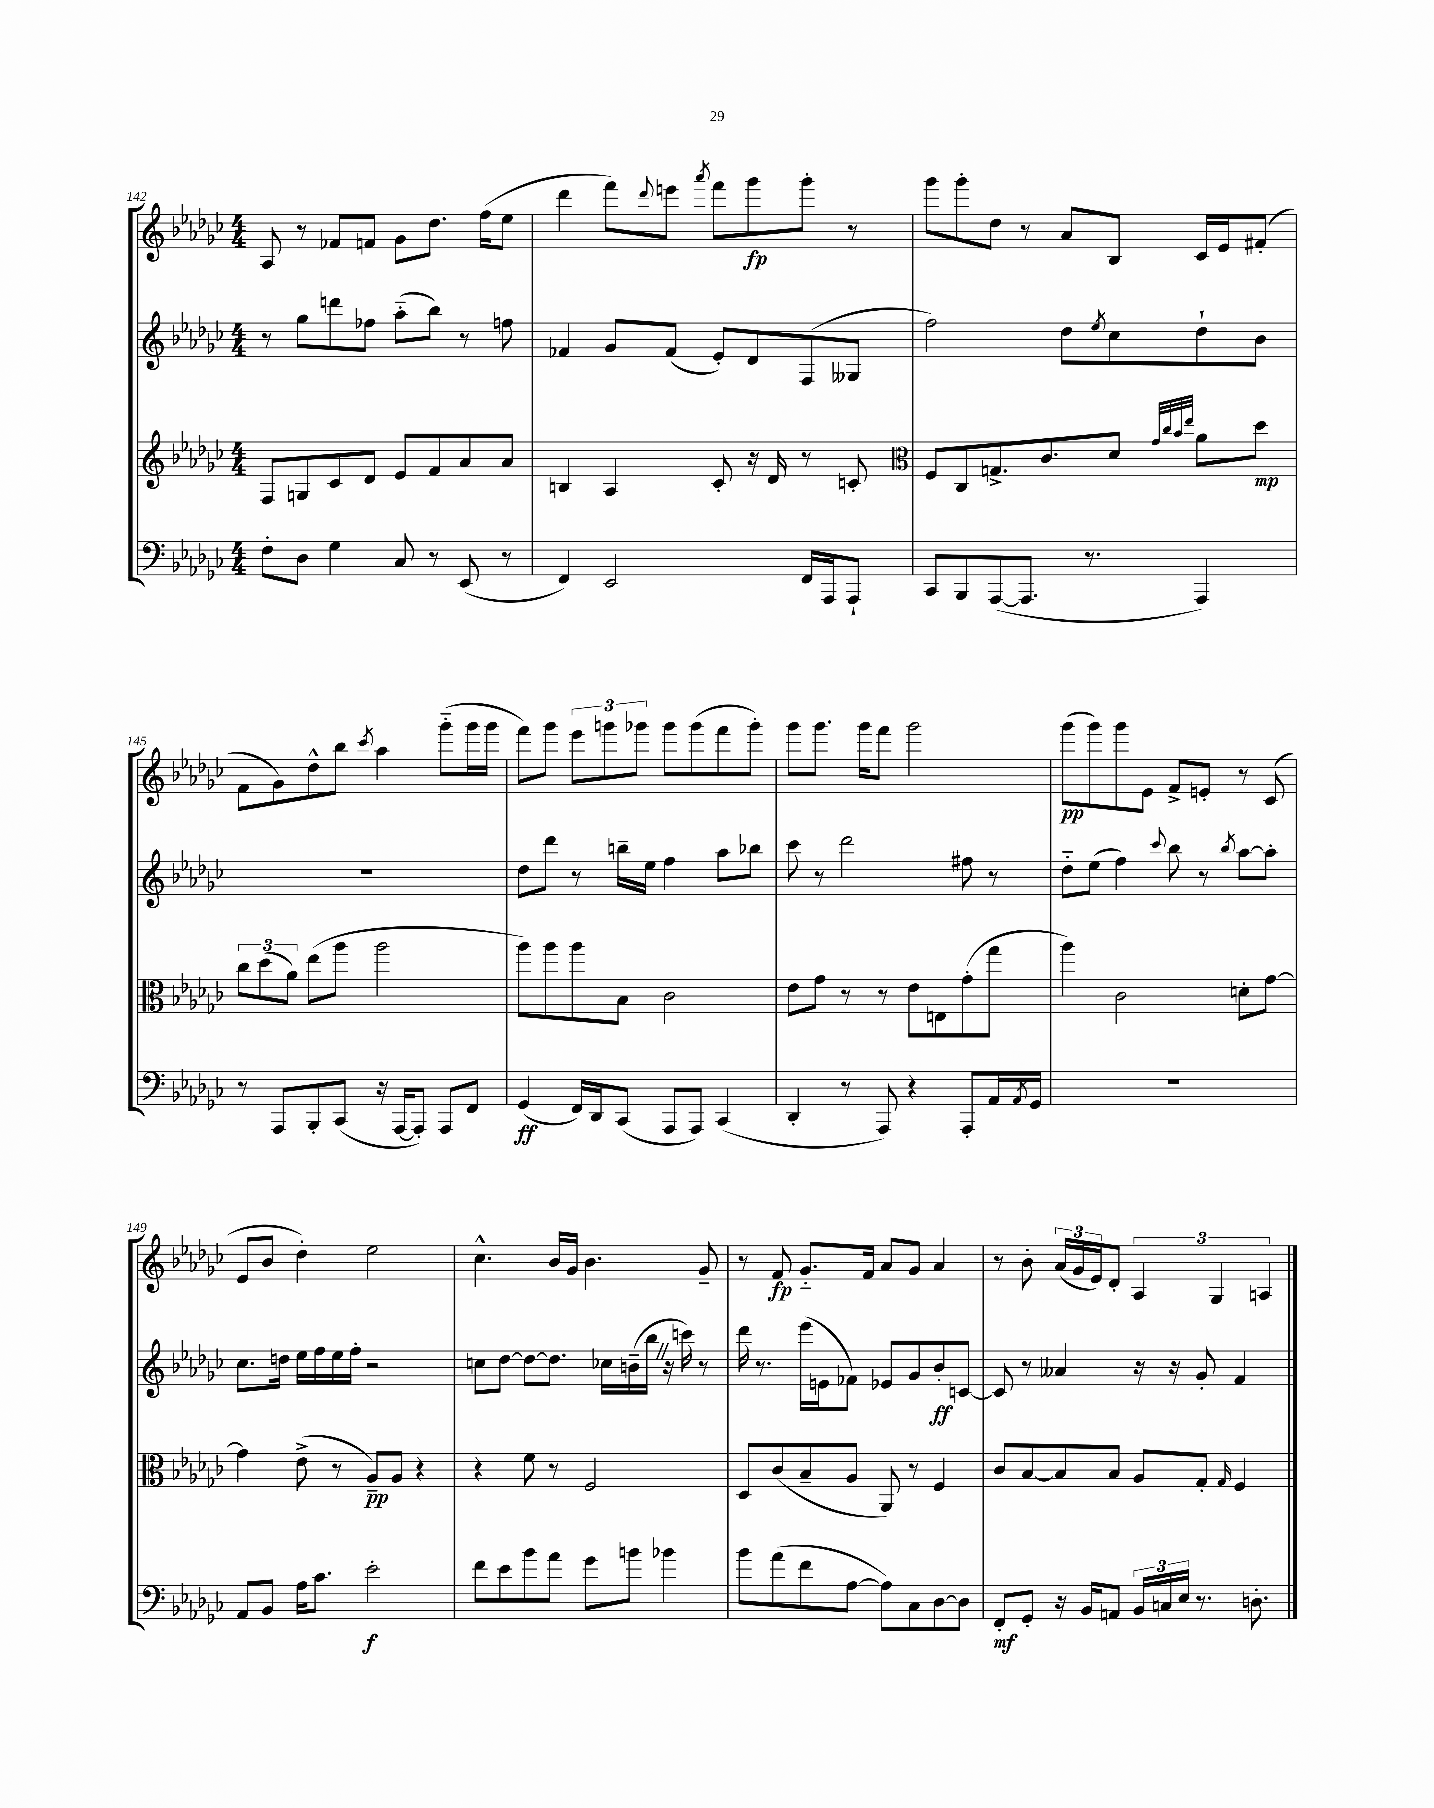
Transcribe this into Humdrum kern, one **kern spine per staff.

**kern	**dynam	**kern	**dynam	**kern	**dynam	**kern	**dynam
*part4	*part4	*part3	*part3	*part2	*part2	*part1	*part1
*staff4	*staff4	*staff3	*staff3	*staff2	*staff2	*staff1	*staff1
*clefF4	*	*clefG2	*	*clefG2	*	*clefG2	*
*k[b-e-a-d-g-c-]	*	*k[b-e-a-d-g-c-]	*	*k[b-e-a-d-g-c-]	*	*k[b-e-a-d-g-c-]	*
*M4/4	*	*M4/4	*	*M4/4	*	*M4/4	*
=142	=142	=142	=142	=142	=142	=142	=142
8F'\L	.	8F/L	.	8r	.	8A-/	.
8D-\J	.	8Gn/	.	8gg-\L	.	8r	.
4G-\	.	8c-/	.	8dddn\	.	8f-X/L	.
.	.	8d-/J	.	8ff-X\J	.	8fn/J	.
8C-/	.	8e-/L	.	(8aa-\L	.	8g-\L	.
8r	.	8f/	.	8bb-\J)	.	8.dd-\J	.
(8EE-/	.	8a-/	.	8r	.	.	.
.	.	.	.	.	.	(16ff\KL	.
8r	.	8a-/J	.	8ffn\	.	8ee-\J	.
=143	=143	=143	=143	=143	=143	=143	=143
4FF/)	.	4Bn/	.	4f-X/	.	4ddd-\	.
2EE-/	.	4A-/	.	8g-/L	.	8fff\L)	.
.	.	.	.	.	.	8qqddd-/	.
.	.	.	.	(8f-/J	.	8eeen\J	.
.	.	.	.	.	.	8qaaa-/	.
.	.	8c-'/	.	8e-'/L)	.	8fff\L	.
.	.	16r	.	8d-/	.	8ggg-\	fp
.	.	16d-/	.	.	.	.	.
16FF/LL	.	8r	.	(8F/	.	8ggg-'\J	.
16AAA-/J	.	.	.	.	.	.	.
8AAA-`/J	.	8cn'/	.	8G--X/J	.	8r	.
=144	=144	=144	=144	=144	=144	=144	=144
*	*	*clefC3	*	*	*	*	*
8CC-/L	.	8F/L	.	2ff\)	.	8ggg-\L	.
8BBB-/	.	8C-/	.	.	.	8ggg-'\	.
([8AAA-/	.	8.Gn^/	.	.	.	8dd-\J	.
8.AAA-/J]	.	.	.	.	.	8r	.
.	.	8.c-/	.	.	.	.	.
.	.	.	.	8dd-\L	.	8a-/L	.
8.r	.	.	.	.	.	.	.
.	.	.	.	8qee-/	.	.	.
.	.	8d-/J	.	8cc-\	.	8B-/J	.
.	.	32qqg-/LLL	.	.	.	.	.
.	.	32qqcc-/	.	.	.	.	.
.	.	32qqb-/	.	.	.	.	.
.	.	32qqee-/JJJ	.	.	.	.	.
4AAA-/)	.	8a-\L	.	8dd-`\	.	16c-/LL	.
.	.	.	.	.	.	16e-/J	.
.	.	8dd-\J	mp	8b-\J	.	(8f#X'/J	.
!!LO:LB:g=z
=145	=145	=145	=145	=145	=145	=145	=145
8r	.	12cc-\L	.	1r	.	8f\L	.
.	.	(12dd-\	.	.	.	.	.
8AAA-/L	.	.	.	.	.	8g-\)	.
.	.	12a-\J)	.	.	.	.	.
8BBB-'/	.	(8ee-\L	.	.	.	8dd-^^\	.
(8CC-/J	.	8aa-\J	.	.	.	8bb-\J	.
.	.	.	.	.	.	8qccc-/	.
16r	.	2aa-\	.	.	.	4aa-\	.
[16AAA-/KL	.	.	.	.	.	.	.
8AAA-'/J])	.	.	.	.	.	.	.
8AAA-/L	.	.	.	.	.	(8ggg-\L	.
8FF/J	.	.	.	.	.	16ggg-\L	.
.	.	.	.	.	.	16ggg-\JJ	.
=146	=146	=146	=146	=146	=146	=146	=146
(4GG-/	ff	8aa-\L)	.	8dd-\L	.	8fff\L)	.
.	.	8aa-\	.	8ddd-\J	.	8ggg-\J	.
16FF/LL)	.	8aa-\	.	8r	.	12eee-\L	.
16DD-/J	.	.	.	.	.	.	.
.	.	.	.	.	.	12gggn\	.
(8CC-/J	.	8B-\J	.	16bbn~\LL	.	.	.
.	.	.	.	.	.	12ggg-X\J	.
.	.	.	.	16ee-\JJ	.	.	.
8AAA-/L	.	2c-\	.	4ff\	.	8ggg-\L	.
8AAA-/J)	.	.	.	.	.	(8ggg-\	.
(4CC-/	.	.	.	8aa-\L	.	8fff\	.
.	.	.	.	8bb-X\J	.	8ggg-'\J)	.
=147	=147	=147	=147	=147	=147	=147	=147
4DD-'/	.	8e-\L	.	8ccc-\	.	8ggg-\L	.
.	.	8g-\J	.	8r	.	8.ggg-\J	.
8r	.	8r	.	2ddd-\	.	.	.
.	.	.	.	.	.	16ggg-\KL	.
8AAA-/)	.	8r	.	.	.	8fff\J	.
4r	.	8e-\L	.	.	.	2ggg-\	.
.	.	8En\	.	.	.	.	.
8AAA-'/L	.	(8g-'\	.	8ff#X\	.	.	.
16AA-/L	.	8gg-\J	.	8r	.	.	.
8qAA-/	.	.	.	.	.	.	.
16GG-/JJ	.	.	.	.	.	.	.
=148	=148	=148	=148	=148	=148	=148	=148
1r	.	4aa-\)	.	8dd-\L	.	(8ggg-\L	pp
.	.	.	.	(8ee-\J	.	8ggg-\)	.
.	.	2c-\	.	4ff\)	.	8ggg-\	.
.	.	.	.	.	.	8e-\J	.
.	.	.	.	8qqccc-/	.	.	.
.	.	.	.	8bb-\	.	8f^/L	.
.	.	.	.	8r	.	8en'/J	.
.	.	.	.	8qbb-/	.	.	.
.	.	8dn'\L	.	[8aa-\L	.	8r	.
.	.	[8g-\J	.	8aa-'\J]	.	(8c-/	.
!!LO:LB:g=z
=149	=149	=149	=149	=149	=149	=149	=149
8AA-/L	.	4g-\]	.	8.cc-\L	.	8e-/L	.
8BB-/J	.	.	.	.	.	8b-/J	.
.	.	.	.	16ddn\Jk	.	.	.
16A-\KL	.	(8e-^\	.	16ee-\LL	.	4dd-'\)	.
8.c-\J	.	.	.	16ff\	.	.	.
.	.	8r	.	16ee-\	.	.	.
.	.	.	.	16ff'\JJ	.	.	.
2e-'\	f	8A-~/L)	pp	2r	.	2ee-\	.
.	.	8A-/J	.	.	.	.	.
.	.	4r	.	.	.	.	.
=150	=150	=150	=150	=150	=150	=150	=150
8f\L	.	4r	.	8ccn\L	.	4.cc-^^\	.
8e-\	.	.	.	[8dd-\J	.	.	.
8b-\	.	8f\	.	8dd-\L_	.	.	.
8a-\J	.	8r	.	8.dd-\J]	.	16b-/LL	.
.	.	.	.	.	.	16g-/JJ	.
8g-\L	.	2F/	.	.	.	4.b-\	.
.	.	.	.	16cc-X\LL	.	.	.
8bn\J	.	.	.	(16bn~\	.	.	.
.	.	.	.	16bb-Z\JJ	.	.	.
4b-X\	.	.	.	16r	.	.	.
.	.	.	.	16cccn\)	.	.	.
.	.	.	.	8r	.	8g-~/	.
=151	=151	=151	=151	=151	=151	=151	=151
8b-\L	.	8D-/L	.	16ddd-\	.	8r	.
.	.	.	.	8.r	.	.	.
(8a-\	.	(8c-/	.	.	.	8f/	fp
8f\	.	8B-~/	.	(16eee-\LL	.	8.g-/L	.
.	.	.	.	16en\J	.	.	.
[8A-\J	.	8A-/J	.	8f-X\J)	.	.	.
.	.	.	.	.	.	16f/Jk	.
8A-\L])	.	8AA-/)	.	8e-X/L	.	8a-/L	.
8C-\	.	8r	.	8g-/	.	8g-/J	.
[8D-\	.	4F/	.	8b-'/	ff	4a-/	.
8D-\J]	.	.	.	[8cn/J	.	.	.
=152	=152	=152	=152	=152	=152	=152	=152
8FF'/L	mf	8c-/L	.	8c/]	.	8r	.
8GG-'/J	.	[8B-/	.	8r	.	8b-'\	.
16r	.	8B-/]	.	4a--X/	.	(24a-/LL	.
.	.	.	.	.	.	24g-/	.
16BB-/KL	.	.	.	.	.	.	.
.	.	.	.	.	.	24e-/J)	.
8AAn/J	.	8B-/J	.	.	.	8d-'/J	.
24BB-/LL	.	8A-/L	.	16r	.	6A-/	.
24Cn/	.	.	.	.	.	.	.
.	.	.	.	16r	.	.	.
24E-/JJ	.	.	.	.	.	.	.
8.r	.	8G-'/J	.	8g-'/	.	.	.
.	.	.	.	.	.	6G-/	.
.	.	16qqG-/	.	.	.	.	.
.	.	4F/	.	4f/	.	.	.
8.Dn'\	.	.	.	.	.	.	.
.	.	.	.	.	.	6An/	.
==	==	==	==	==	==	==	==
*-	*-	*-	*-	*-	*-	*-	*-
